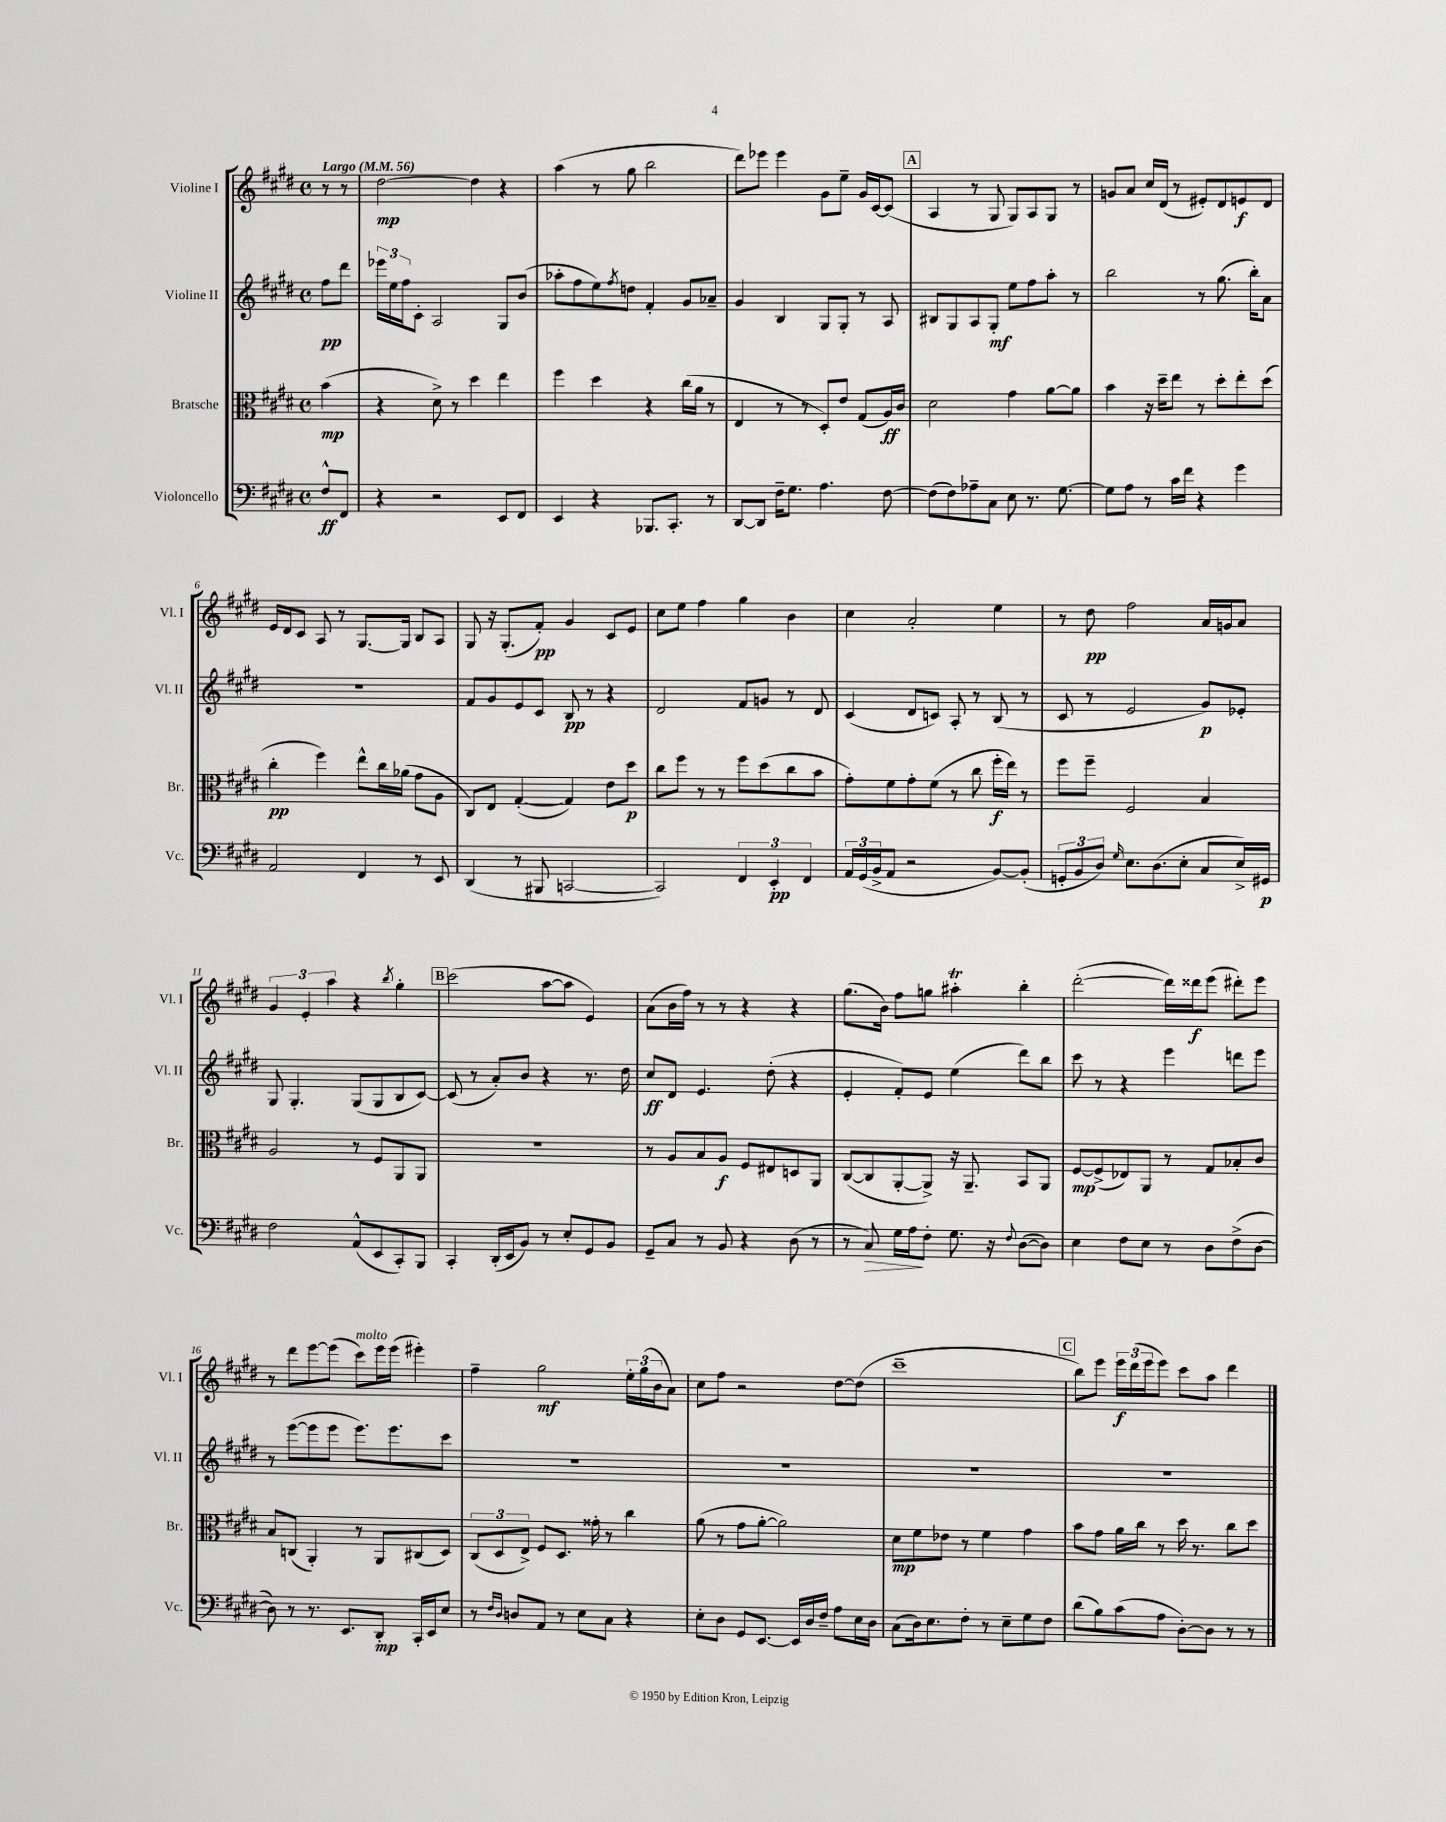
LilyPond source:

<<
\new StaffGroup <<
\new Staff = "s0" \with { instrumentName = "Violine I" shortInstrumentName = "Vl. I" } {
    \clef treble \key e \major \defaultTimeSignature \time 4/4 \partial 4 \tempo "Largo" 4 = 56
    r8 r8 |
    dis''2~\mp dis''4 r4 |
    a''4( r8 gis''8 b''2 |
    dis'''8) ees'''8 ees'''4 gis'8 e''8-- gis'16 cis'16~ cis'8( |
    \mark \markup { \box "A" } a4 r8 gis8 gis8) a8 gis8 r8 |
    g'8 a'8 cis''16 dis'16( r8 eis'8-.) dis'8 e'8\f dis'8 |
    e'16 dis'16 cis'8 a8 r8 gis8.~ gis16 b8 a8 |
    gis8 r16 gis8.-.( fis'8-.\pp) gis'4 cis'8 e'8 |
    cis''8 e''8 fis''4 gis''4 b'4 |
    cis''4 a'2-. e''4 |
    r8 dis''8\pp fis''2 a'16 g'16 a'8 |
    \tuplet 3/2 { gis'4 e'4-. a''4 } r4 \acciaccatura { b''8 } gis''4-. |
    \mark \markup { \box "B" } cis'''2( a''8~ a''8 e'4) |
    a'8( b'16 fis''16) r8 r8 r4 r4 |
    gis''8.( b'16) fis''8 g''8 ais''4-.\trill b''4-. |
    dis'''2~-.( dis'''16) disis'''16\f e'''8( dis'''8-.) e'''8 |
    r8 dis'''8 e'''8~ e'''8( cis'''8^\markup { \italic "molto" }) e'''16 e'''16( eis'''4-.) |
    fis''4-- gis''2\mf \tuplet 3/2 { e''16-. gis''16( b'16 } a'8) |
    cis''8 fis''8 r2 dis''8~ dis''8( |
    cis'''1-- |
    \mark \markup { \box "C" } b''8) e'''8 \tuplet 3/2 { e'''16\f dis'''16( e'''16 } e'''8) cis'''8 a''8 dis'''4 \bar "|." |
}
\new Staff = "s1" \with { instrumentName = "Violine II" shortInstrumentName = "Vl. II" } {
    \clef treble \key e \major \defaultTimeSignature \time 4/4 \partial 4
    fis''8\pp dis'''8 |
    \tuplet 3/2 { ees'''16 e''16 fis''16 } cis'8-. a2 gis8 b'8( |
    aes''8-. fis''8 e''8) \acciaccatura { fis''8 } d''8 fis'4-. gis'8 aes'8-- |
    gis'4 b4 gis8 gis8-. r8 a8 |
    \mark \markup { \box "A" } bis8 gis8 a8 gis8-.\mf e''8 fis''8 a''8-. r8 |
    b''2 r8 gis''8.( b''16-.) a'8 |
    R1 |
    fis'8 gis'8 e'8 cis'8 b8\pp r8 r4 |
    dis'2 fis'8 g'8 r8 dis'8 |
    cis'4( dis'8 c'8) a8-. r8 b8( r8 |
    cis'8 r8 e'2 gis'8\p) ees'8-. |
    gis8 gis4.-. gis8( gis8 b8 cis'8~) |
    \mark \markup { \box "B" } cis'8( r8 a'8-.) b'8 r4 r8. dis''16 |
    cis''8\ff dis'8 e'4. dis''8-.( r4 |
    e'4-. fis'8-.) e'8 e''4( dis'''8) b''8 |
    cis'''8 r8 r4 e'''4 d'''8 e'''8 |
    r8 e'''8~( e'''8 e'''8 e'''8.) e'''8. cis'''8 |
    R1 |
    R1 |
    R1 |
    \mark \markup { \box "C" } R1 \bar "|." |
}
\new Staff = "s2" \with { instrumentName = "Bratsche" shortInstrumentName = "Br." } {
    \clef alto \key e \major \defaultTimeSignature \time 4/4 \partial 4
    b'4\mp( |
    r4 dis'8->) r8 dis''4 e''4 |
    fis''4 dis''4 r4 cis''16( a'16 r8 |
    e4 r8 r8 dis8-.) e'8 gis8( a16\ff) cis'16 |
    \mark \markup { \box "A" } dis'2 gis'4 a'8~ a'8 |
    b'4 r16 dis''16-- e''8 r8 dis''8-. e''8-. dis''8( |
    cis''4-.\pp fis''4) e''8-^ cis''16 aes'16( gis'8 a8 |
    cis8) e8 gis4~-.( gis4) e'8 dis''8\p |
    cis''8 fis''8 r8 r8 fis''8 dis''8( cis''8 b'8 |
    gis'8-.) fis'8 gis'8-. fis'8( r8 cis''8 fis''16-.\f e''16) r8 |
    fis''8 fis''8-- fis2 b4 |
    a2 r8 fis8 a,8 a,8 |
    \mark \markup { \box "B" } R1 |
    r8 a8 b8 a8\f fis8 eis8 d8 a,8 |
    cis8~( cis8 a,8~-. a,8->) r16 a,8.-- b,8 a,8 |
    fis8~\mp fis8->( ees8) a,8 r8 gis8 bes8-. cis'8 |
    b8 c8( a,4-.) r8 a,8 cis8( dis8) |
    \tuplet 3/2 { cis8( dis8 e8->) } fis8 dis8. gisis'16-. r8 cis''4 |
    a'8( r8 gis'8 a'8~-. a'2) |
    dis'8\mp fis'8 ees'8 r8 fis'4 gis'4 |
    \mark \markup { \box "C" } b'8 gis'8 a'16 cis''16 r8 dis''16 r8. cis''8 dis''8 \bar "|." |
}
\new Staff = "s3" \with { instrumentName = "Violoncello" shortInstrumentName = "Vc." } {
    \clef bass \key e \major \defaultTimeSignature \time 4/4 \partial 4
    fis8-^\ff fis,8 |
    r4 r2 e,8 fis,8 |
    e,4 r4 bes,,8. cis,8.-. r8 |
    dis,8~ dis,8 fis16-- gis8. a4. fis8~ |
    \mark \markup { \box "A" } fis8( fis8) aes8-- cis8 e8 r8. gis8.~ |
    gis8 a8 r8 cis'16 fis'16 r4 gis'4 |
    a,2 fis,4 r8 e,8 |
    dis,4( r8 bis,,8 c,2~ |
    c,2) \tuplet 3/2 { fis,4 e,4-.\pp fis,4 } |
    \tuplet 3/2 { a,16 gis,16( b,16-> } a,8 r2 b,8~) b,8-.( |
    \tuplet 3/2 { g,8-. b,8 dis8) } \grace { gis16 } e8. dis8.( e8-. cis8 e16->) gis,16\p |
    fis2 a,8-^( e,8 cis,8-.) b,,8 |
    \mark \markup { \box "B" } cis,4-. dis,16-.( e,16 b,8) r8 e8-. gis,8 b,8 |
    gis,8-- cis8 r8 b,8 r4 dis8( r8 |
    r8 cis8\>) gis16 a16\! fis8-. gis8. r16 \appoggiatura { fis8 } dis8~( dis8) |
    e4 fis8 e8 r8 dis8 fis8->( dis8~ |
    dis8) r8 r8. e,8. dis,8-.\mp cis,16-. e,16 e8 |
    r8 \grace { fis16 dis16 } d8 a,8 r8 e8 cis8 r4 |
    e8-. dis8 gis,8 e,8.~ e,16 dis16 fis16-- a8 e16 dis16 |
    cis8( dis16) e8. fis8-. r8 e8-- gis8 fis8 |
    \mark \markup { \box "C" } dis'8( b8) cis'8( a8 dis8~-.) dis8 r8 r8 \bar "|." |
}
>>
>>
